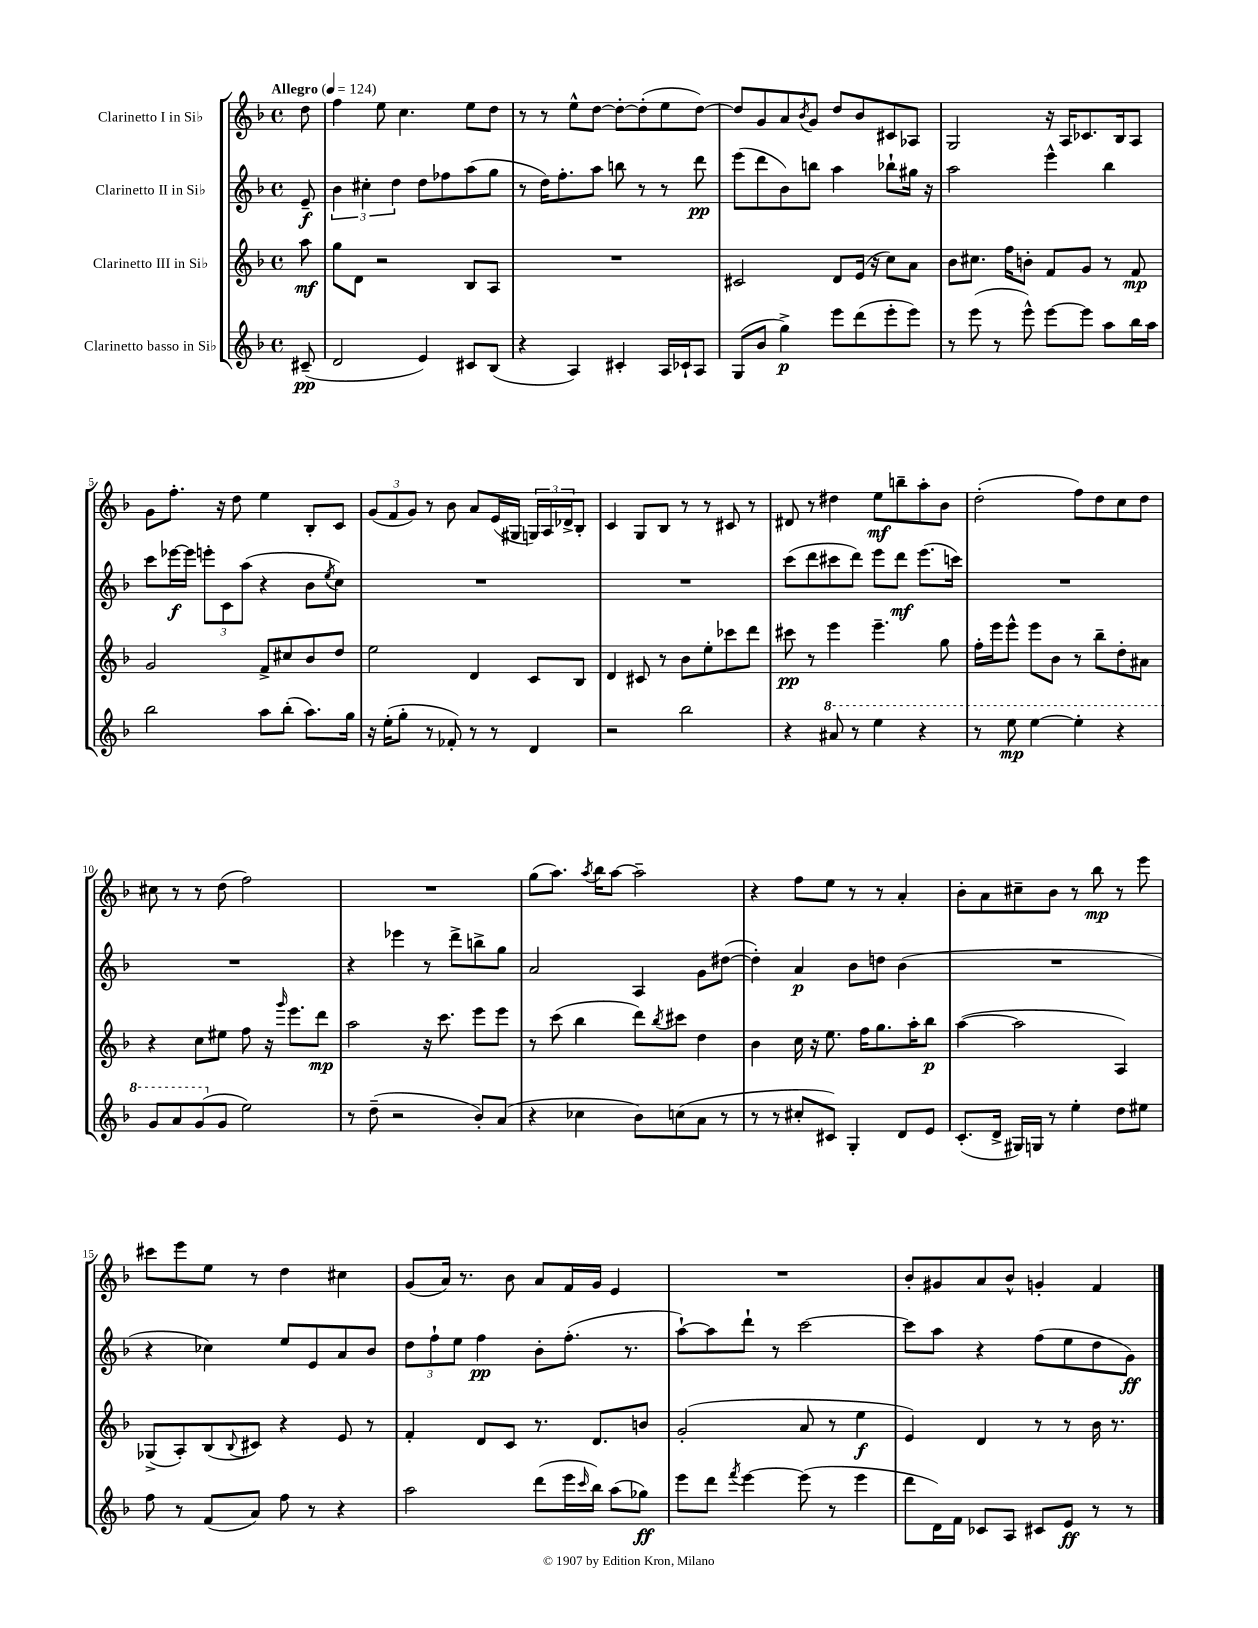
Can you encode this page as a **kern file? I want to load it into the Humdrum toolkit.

**kern	**dynam	**kern	**dynam	**kern	**dynam	**kern	**dynam
*part4	*part4	*part3	*part3	*part2	*part2	*part1	*part1
*staff4	*staff4	*staff3	*staff3	*staff2	*staff2	*staff1	*staff1
*I"Clarinetto basso in Si♭	*	*I"Clarinetto III in Si♭	*	*I"Clarinetto II in Si♭	*	*I"Clarinetto I in Si♭	*
*clefG2	*	*clefG2	*	*clefG2	*	*clefG2	*
*k[b-]	*	*k[b-]	*	*k[b-]	*	*k[b-]	*
*M4/4	*	*M4/4	*	*M4/4	*	*M4/4	*
*met(c)	*	*met(c)	*	*met(c)	*	*met(c)	*
*MM124	*	*MM124	*	*MM124	*	*MM124	*
=	=	=	=	=	=	=	=
!	!	!	!	!	!	!LO:TX:a:B:t=Allegro	!
(8c#X~/	pp	8aa\	mf	8e~/	f	8dd\	.
=1	=1	=1	=1	=1	=1	=1	=1
2d/	.	8gg\L	.	6b-\	.	4ff\	.
.	.	8d\J	.	.	.	.	.
.	.	.	.	6cc#X'\	.	.	.
.	.	2r	.	.	.	8ee\	.
.	.	.	.	6dd\	.	.	.
.	.	.	.	.	.	4.cc\	.
4e/)	.	.	.	8dd\L	.	.	.
.	.	.	.	8ff-X\	.	.	.
8c#X/L	.	8B-/L	.	(8aa\	.	8ee\L	.
(8B-/J	.	8A/J	.	8gg\J	.	8dd\J	.
=2	=2	=2	=2	=2	=2	=2	=2
4r	.	1r	.	8r	.	8r	.
.	.	.	.	16dd\KL)	.	8r	.
.	.	.	.	8.ff'\	.	.	.
4A/)	.	.	.	.	.	8ee^^\L	.
.	.	.	.	8aa\J	.	[8dd\J	.
4c#X'/	.	.	.	8bbn\	.	8dd'\L_	.
.	.	.	.	8r	.	(8dd'\]	.
16A/LL	.	.	.	8r	.	8ee\	.
16c-X`/J	.	.	.	.	.	.	.
8A/J	.	.	.	8ddd\	pp	[8dd\J)	.
=3	=3	=3	=3	=3	=3	=3	=3
(8G/L	.	2c#X/	.	(8eee\L	.	8dd/L]	.
8b-/J	.	.	.	8ddd\	.	8g/	.
4gg^\)	p	.	.	8b-\)	.	8a/	.
.	.	.	.	.	.	8qb-/	.
.	.	.	.	8bbn\J	.	8g/J	.
8eee\L	.	8d/L	.	4aa\	.	8dd/L	.
(8ddd\	.	(16e/Jk	.	.	.	8b-/	.
.	.	16r	.	.	.	.	.
8eee'\	.	8cc\L)	.	8bb-X`\L	.	8c#X/	.
8eee\J)	.	8a\J	.	16gg#X\Jk	.	8A-X/J	.
.	.	.	.	16r	.	.	.
=4	=4	=4	=4	=4	=4	=4	=4
8r	.	8b-\L	.	2aa\	.	2G/	.
(8eee\	.	8.cc#X\J	.	.	.	.	.
8r	.	.	.	.	.	.	.
.	.	16ff\KL	.	.	.	.	.
8eee^^\)	.	8bn'\J	.	.	.	.	.
[8eee\L	.	8f/L	.	4eee^^\	.	16r	.
.	.	.	.	.	.	16A/KL	.
8eee\J]	.	8g/J	.	.	.	8.c-X/	.
8aa\L	.	8r	.	4bb-\	.	.	.
.	.	.	.	.	.	16B-/k	.
16bb-\L	.	8f/	mp	.	.	8A/J	.
16aa\JJ	.	.	.	.	.	.	.
!!LO:LB:g=z
=5	=5	=5	=5	=5	=5	=5	=5
2bb-\	.	2g/	.	8ccc\L	.	8g\L	.
.	.	.	.	[16eee-X\L	f	8.ff'\J	.
.	.	.	.	16eee-\JJ]	.	.	.
.	.	.	.	12eeen'\L	.	.	.
.	.	.	.	.	.	16r	.
.	.	.	.	12c\	.	.	.
.	.	.	.	.	.	8dd\	.
.	.	.	.	(12aa\J	.	.	.
8aa\L	.	8f^/L	.	4r	.	4ee\	.
(8bb-'\J	.	8cc#X/	.	.	.	.	.
8.aa\L)	.	8b-/	.	8b-\L	.	8B-'/L	.
.	.	.	.	8qee/	.	.	.
.	.	8dd/J	.	8cc\J)	.	8c/J	.
16gg\Jk	.	.	.	.	.	.	.
=6	=6	=6	=6	=6	=6	=6	=6
16r	.	2ee\	.	1r	.	(12g/L	.
(16ee'\KL	.	.	.	.	.	.	.
.	.	.	.	.	.	12f/	.
8gg'\J	.	.	.	.	.	.	.
.	.	.	.	.	.	12g/J)	.
8r	.	.	.	.	.	8r	.
8f-X'/)	.	.	.	.	.	8b-\	.
8r	.	4d/	.	.	.	8a/L	.
8r	.	.	.	.	.	(16e/L	.
.	.	.	.	.	.	16G#X/JJ	.
4d/	.	8c/L	.	.	.	24Gn/LL)	.
.	.	.	.	.	.	24A/	.
.	.	.	.	.	.	24d-X^/J	.
.	.	8B-/J	.	.	.	8B-'/J	.
=7	=7	=7	=7	=7	=7	=7	=7
2r	.	4d/	.	1r	.	4c/	.
.	.	8c#X/	.	.	.	8G/L	.
.	.	8r	.	.	.	8B-/J	.
2bb-\	.	8b-\L	.	.	.	8r	.
.	.	8ee'\	.	.	.	8r	.
.	.	8ccc-X\	.	.	.	8c#X/	.
.	.	8ddd\J	.	.	.	8r	.
=8	=8	=8	=8	=8	=8	=8	=8
4r	.	8ccc#X\	pp	(8ccc\L	.	8d#X/	.
.	.	8r	.	8ddd\	.	8r	.
*8va	*	*	*	*	*	*	*
8aa#X/	.	4eee\	.	8ccc#X\	.	4dd#X\	.
8r	.	.	.	8ddd\J)	.	.	.
4eee\	.	4.eee~\	.	8eee\L	.	8ee\L	mf
.	.	.	.	8ddd\J	mf	8bbn~\	.
4r	.	.	.	(8.eee\L	.	8aa'\	.
.	.	8gg\	.	.	.	8b-\J	.
.	.	.	.	16cccn\Jk)	.	.	.
=9	=9	=9	=9	=9	=9	=9	=9
8r	.	16ff'\LL	.	1r	.	(2dd'\	.
.	.	16eee\J	.	.	.	.	.
8eee\	mp	8eee^^\J	.	.	.	.	.
[4eee\	.	8eee\L	.	.	.	.	.
.	.	8b-\J	.	.	.	.	.
4eee'\]	.	8r	.	.	.	8ff\L)	.
.	.	8bb-~\L	.	.	.	8dd\	.
4r	.	8dd'\	.	.	.	8cc\	.
.	.	8a#X\J	.	.	.	8dd\J	.
!!LO:LB:g=z
=10	=10	=10	=10	=10	=10	=10	=10
8gg/L	.	4r	.	1r	.	8cc#X\	.
8aa/	.	.	.	.	.	8r	.
(8gg/	.	8cc\L	.	.	.	8r	.
*X8va	*	*	*	*	*	*	*
8g/J	.	8ee#X\J	.	.	.	(8dd\	.
2ee\)	.	8ff\	.	.	.	2ff\)	.
.	.	16r	.	.	.	.	.
.	.	16qqggg/	.	.	.	.	.
.	.	8.eee\L	.	.	.	.	.
.	.	8ddd\J	mp	.	.	.	.
=11	=11	=11	=11	=11	=11	=11	=11
8r	.	2aa\	.	4r	.	1r	.
(8dd~\	.	.	.	.	.	.	.
2r	.	.	.	4eee-X\	.	.	.
.	.	16r	.	8r	.	.	.
.	.	8.ccc\	.	.	.	.	.
.	.	.	.	8ddd^\L	.	.	.
8b-'/L)	.	8eee\L	.	8bbn^\	.	.	.
(8a/J	.	8eee\J	.	8gg\J	.	.	.
=12	=12	=12	=12	=12	=12	=12	=12
4r	.	8r	.	2a/	.	(8gg\L	.
.	.	(8ccc\	.	.	.	8.aa\J)	.
4cc-X\	.	4bb-\	.	.	.	.	.
.	.	.	.	.	.	8qaa/	.
.	.	.	.	.	.	16bb-\KL	.
.	.	.	.	.	.	[8aa\J	.
8b-\L)	.	8ddd\L)	.	4A/	.	2aa~\]	.
.	.	8qbb-/	.	.	.	.	.
(8ccn\	.	8ccc#X\J	.	.	.	.	.
8a\J	.	4dd\	.	8g\L	.	.	.
8r	.	.	.	([8dd#X\J	.	.	.
=13	=13	=13	=13	=13	=13	=13	=13
8r	.	4b-\	.	4dd#'\])	.	4r	.
8r	.	.	.	.	.	.	.
8cc#X'/L	.	16cc\	.	4a/	p	8ff\L	.
.	.	16r	.	.	.	.	.
8c#X/J)	.	8.ee\	.	.	.	8ee\J	.
4G'/	.	.	.	8b-\L	.	8r	.
.	.	16ff\KL	.	.	.	.	.
.	.	8.gg\	.	8ddn\J	.	8r	.
8d/L	.	.	.	(4b-\	.	4a'/	.
.	.	16aa'\K	.	.	.	.	.
8e/J	.	8bb-\J	p	.	.	.	.
=14	=14	=14	=14	=14	=14	=14	=14
(8.c'/L	.	([4aa\	.	1r	.	8b-'\L	.
.	.	.	.	.	.	8a\	.
16d^/Jk	.	.	.	.	.	.	.
16G#X/LL)	.	2aa\]	.	.	.	8cc#X~\	.
16Gn/JJ	.	.	.	.	.	.	.
8r	.	.	.	.	.	8b-\J	.
4ee'\	.	.	.	.	.	8r	.
.	.	.	.	.	.	8bb-\	mp
8dd\L	.	4A/)	.	.	.	8r	.
8ee#X\J	.	.	.	.	.	8eee\	.
!!LO:LB:g=z
=15	=15	=15	=15	=15	=15	=15	=15
8ff\	.	(8G-X^/L	.	4r	.	8ccc#X\L	.
8r	.	8A'/)	.	.	.	8eee\	.
(8f/L	.	(8B-/	.	4cc-X\)	.	8ee\J	.
.	.	8qqB-/	.	.	.	.	.
8a/J)	.	8c#X/J)	.	.	.	8r	.
8ff\	.	4r	.	8ee/L	.	4dd\	.
8r	.	.	.	8e/	.	.	.
4r	.	8e/	.	8a/	.	4cc#X\	.
.	.	8r	.	8b-/J	.	.	.
=16	=16	=16	=16	=16	=16	=16	=16
2aa\	.	4f'/	.	12dd\L	.	(8g/L	.
.	.	.	.	12ff`\	.	.	.
.	.	.	.	.	.	16a/Jk)	.
.	.	.	.	12ee\J	.	.	.
.	.	.	.	.	.	8.r	.
.	.	8d/L	.	4ff\	pp	.	.
.	.	8c/J	.	.	.	8b-\	.
(8ddd\L	.	8.r	.	8b-'\L	.	8a/L	.
16eee\L	.	.	.	(8.ff'\J	.	16f/L	.
16qqccc/	.	.	.	.	.	.	.
16bb-\JJ)	.	8.d/L	.	.	.	16g/JJ	.
(8aa\L	.	.	.	.	.	4e/	.
.	.	.	.	8.r	.	.	.
8gg-X\J)	ff	8bn/J	.	.	.	.	.
=17	=17	=17	=17	=17	=17	=17	=17
8eee\L	.	(2g'/	.	[8aa`\L)	.	1r	.
8ddd\J	.	.	.	8aa\]	.	.	.
8qfff/	.	.	.	.	.	.	.
[4eee\	.	.	.	8ddd`\J	.	.	.
.	.	.	.	8r	.	.	.
(8eee\]	.	8a/	.	[2ccc\	.	.	.
8r	.	8r	.	.	.	.	.
4eee\	.	4ee\	f	.	.	.	.
=18	=18	=18	=18	=18	=18	=18	=18
8ddd\L	.	4e/)	.	8ccc\L]	.	8b-'/L	.
16d\L)	.	.	.	8aa\J	.	8g#X/	.
16f\JJ	.	.	.	.	.	.	.
8c-X/L	.	4d/	.	4r	.	8a/	.
8A/J	.	.	.	.	.	8b-^^/J	.
8c#X/L	.	8r	.	(8ff\L	.	4gn'/	.
8e/J	ff	8r	.	8ee\	.	.	.
8r	.	16b-\	.	8dd\	.	4f/	.
.	.	8.r	.	.	.	.	.
8r	.	.	.	8g\J)	ff	.	.
==	==	==	==	==	==	==	==
*-	*-	*-	*-	*-	*-	*-	*-
